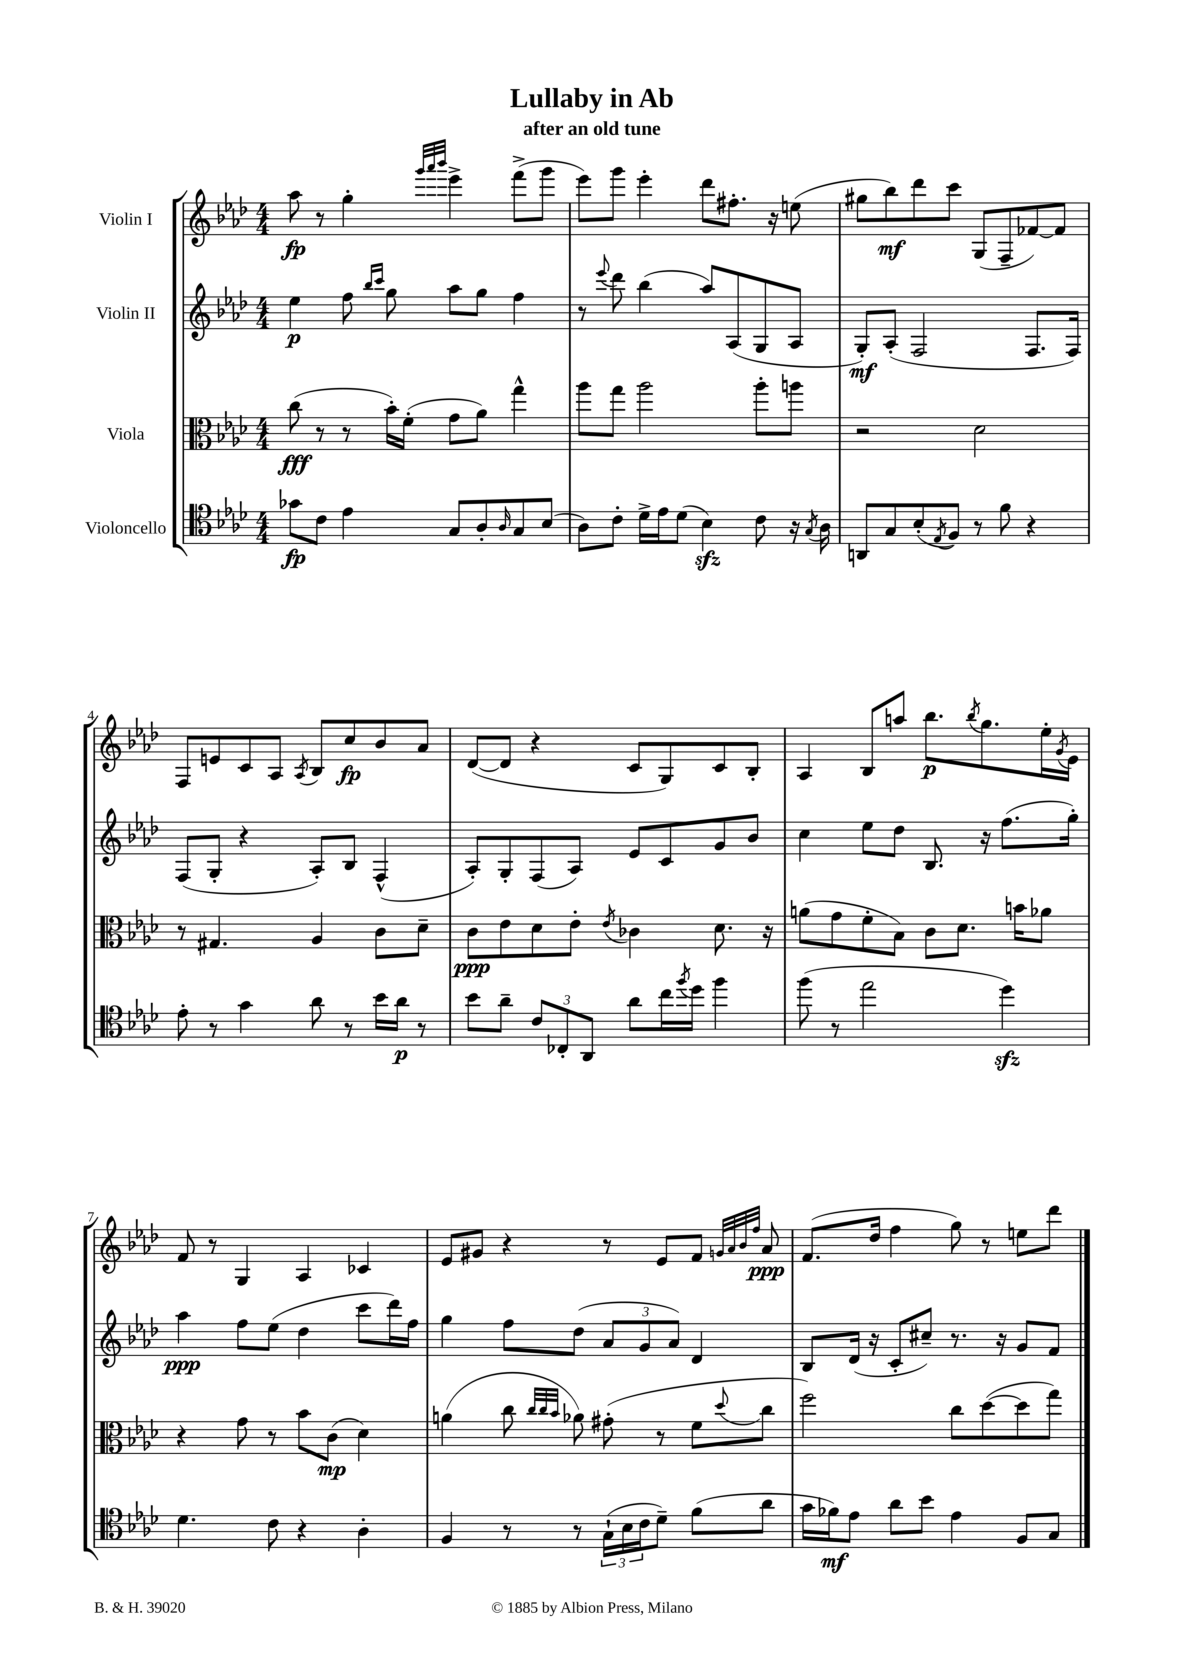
\header { title = "Lullaby in Ab" subtitle = "after an old tune" }
<<
\new StaffGroup <<
\new Staff = "s0" \with { instrumentName = "Violin I" } {
    \clef treble \key aes \major \numericTimeSignature \time 4/4
    aes''8\fp r8 g''4-. \grace { g'''32 aes'''32 bes'''32 } ees'''4-> f'''8->( g'''8 |
    ees'''8) g'''8 ees'''4-. des'''8 fis''8.-. r16 e''8( |
    gis''8 bes''8\mf) des'''8 c'''8 g8( f8-- fes'8~) fes'8 |
    f8 e'8 c'8 aes8 \acciaccatura { aes8 } bes8 c''8\fp bes'8 aes'8 |
    des'8~( des'8 r4 c'8 g8) c'8 bes8-. |
    aes4 bes8 a''8 bes''8.\p \acciaccatura { bes''8 } g''8. ees''16-. \acciaccatura { g'8 } ees'16 |
    f'8 r8 g4 aes4 ces'4 |
    ees'8 gis'8 r4 r8 ees'8 f'8 \grace { g'32 aes'32 bes'32 f''32 } aes'8\ppp |
    f'8.( des''16 f''4 g''8) r8 e''8 des'''8 \bar "|." |
}
\new Staff = "s1" \with { instrumentName = "Violin II" } {
    \clef treble \key aes \major \numericTimeSignature \time 4/4
    ees''4\p f''8 \grace { bes''16 c'''16 } g''8 aes''8 g''8 f''4 |
    r8 \appoggiatura { ees'''8 } des'''8 bes''4( aes''8) aes8( g8 aes8 |
    g8-.\mf) aes8-.( f2 f8. f16) |
    f8( g8-. r4 aes8-.) bes8 f4-^( |
    aes8-.) g8-. f8( aes8) ees'8 c'8 g'8 bes'8 |
    c''4 ees''8 des''8 bes8. r16 f''8.( g''16-.) |
    aes''4\ppp f''8 ees''8( des''4 c'''8 des'''16) f''16 |
    g''4 f''8 des''8( \tuplet 3/2 { aes'8 g'8 aes'8) } des'4 |
    bes8 des'16( r16 c'8-. cis''8--) r8. r16 g'8 f'8 \bar "|." |
}
\new Staff = "s2" \with { instrumentName = "Viola" } {
    \clef alto \key aes \major \numericTimeSignature \time 4/4
    c''8\fff( r8 r8 bes'16-.) f'16-.( g'8 aes'8) g''4-^ |
    aes''8 g''8 aes''2 aes''8-. a''8 |
    r2 des'2 |
    r8 gis4. aes4 c'8 des'8-- |
    c'8\ppp ees'8 des'8 ees'8-. \acciaccatura { ees'8 } ces'4 des'8. r16 |
    a'8( g'8 f'8-. bes8) c'8 des'8. b'16 aes'8 |
    r4 g'8 r8 bes'8 c'8\mp( des'4) |
    a'4( c''8 \grace { c''32 c''32 bes'32 } aes'8) gis'8-.( r8 f'8 \appoggiatura { des''8 } c''8 |
    f''2) c''8 des''8~( des''8 g''8) \bar "|." |
}
\new Staff = "s3" \with { instrumentName = "Violoncello" } {
    \clef tenor \key aes \major \numericTimeSignature \time 4/4
    ges'8\fp c'8 ees'4 g8 aes8-. \grace { aes16 } g8 bes8( |
    aes8) c'8-. des'16-> ees'16 des'8( bes4\sfz) c'8 r16 \acciaccatura { g8 } aes16 |
    a,8 g8 bes8-.( \acciaccatura { ees8 } f8) r8 f'8 r4 |
    ees'8-. r8 g'4 aes'8 r8 bes'16 aes'16\p r8 |
    bes'8 aes'8-- \tuplet 3/2 { c'8 ces8-. aes,8 } aes'8 c''16 \acciaccatura { f''8 } des''16 f''4 |
    f''8( r8 ees''2 des''4\sfz) |
    des'4. c'8 r4 aes4-. |
    f4 r8 r8 \tuplet 3/2 { g16-!( bes16 c'16 } des'8--) f'8( aes'8 |
    g'16 fes'16\mf) ees'8 aes'8 bes'8 ees'4 f8 g8 \bar "|." |
}
>>
>>
